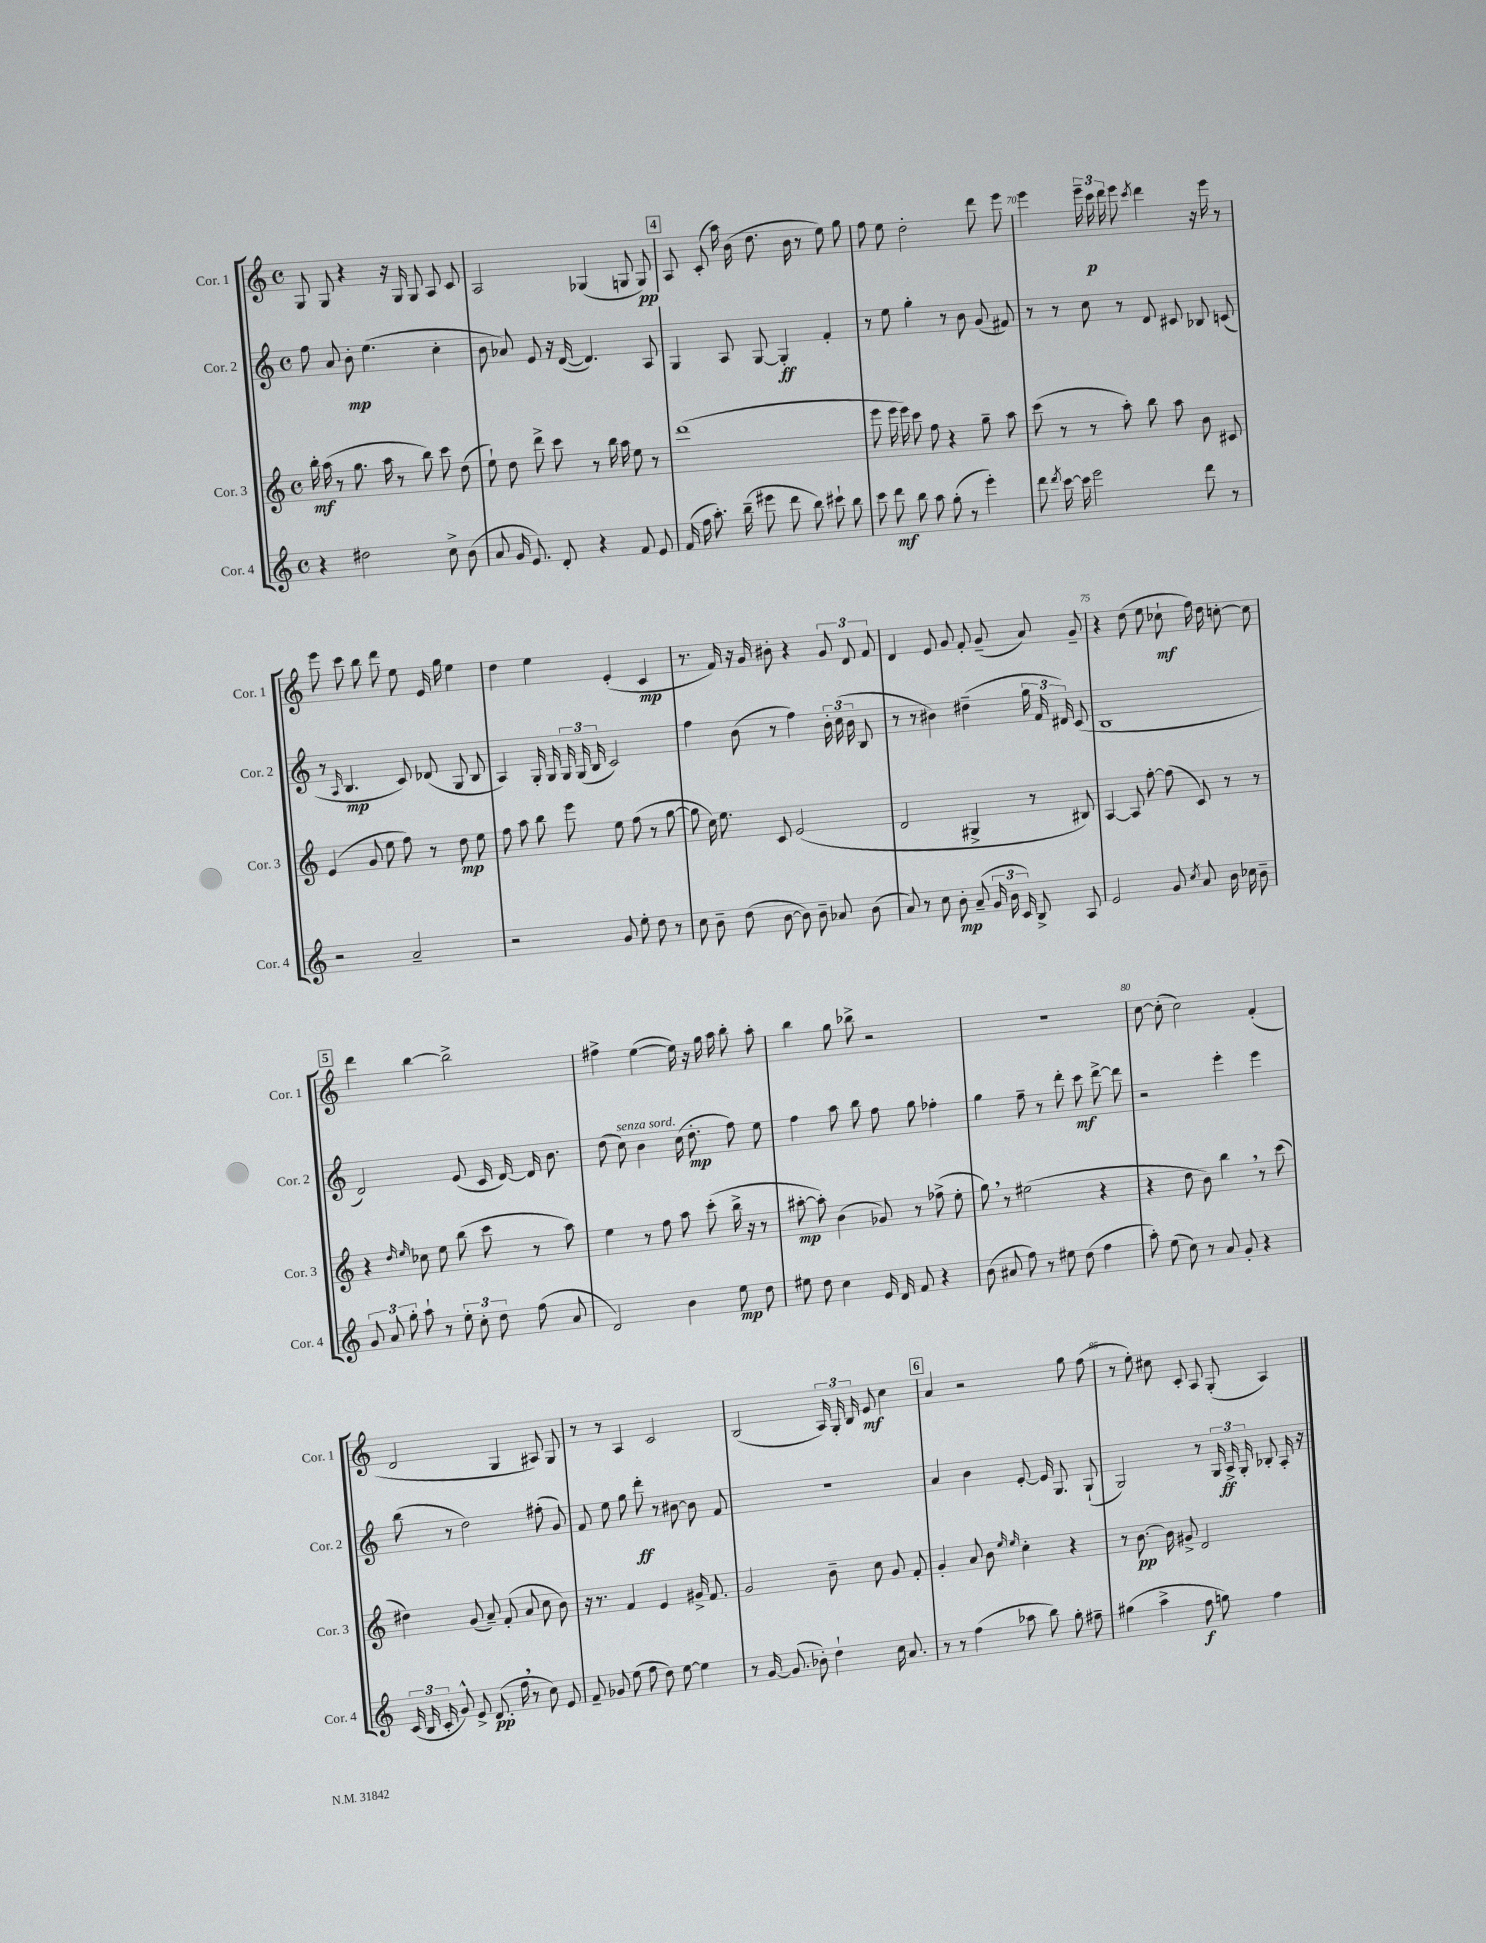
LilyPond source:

<<
\new StaffGroup <<
\new Staff = "s0" \with { instrumentName = "Cor. 1" shortInstrumentName = "Cor. 1" } {
    \clef treble \key c \major \defaultTimeSignature \time 4/4
    \autoBeamOff g8 g8 r4 r16 g16 g8 a8 c'8 |
    a2 ges4( g8 g8\pp) |
    \mark \markup { \box "4" } a8 c'8-.( a''16) b'16( d''8. b'16 r8 e''8) g''8 |
    f''8 e''8 d''2-. d'''8 e'''8 |
    e'''4 \tuplet 3/2 { e'''16-- c'''16\p d'''16 } e'''8 \acciaccatura { c'''8 } d'''4 r16 e'''16 r8 |
    e'''8 c'''8 b''8 d'''8 e''8 e'16 g''16 e''4 |
    d''4 e''4 e'4-.( c'4\mp |
    r8. f'16) r16 g'16 bis'8-. r4 \tuplet 3/2 { g'8 d'8 f'8 } |
    d'4 e'8 g'8 f'8-. g'8--( a'8) g'8-- |
    r4 d''8( e''8 ces''8-!\mf f''16) d''16 c''8~-. c''8 |
    \mark \markup { \box "5" } d'''4 b''4~ b''2-> |
    fis''4-> e''4~( e''16) r16 g''16 a''16 b''8-. a''8-. |
    b''4 g''8 bes''8-> r2 |
    R1 |
    c''8~ c''8-.( c''2) f'4-.( |
    d'2 g4 ais8) g8 |
    r8 r8 a4 c'2 |
    b2( \tuplet 3/2 { a16) g16-. b16 } e'8\mf c''4 |
    \mark \markup { \box "6" } a'4 r2 g''8 f''8( |
    r8 e''8-.) cis''8 c'8-. a8 g8-.( a4) \bar "|." |
}
\new Staff = "s1" \with { instrumentName = "Cor. 2" shortInstrumentName = "Cor. 2" } {
    \clef treble \key c \major \defaultTimeSignature \time 4/4
    \autoBeamOff f''8 a'8 b'8-.\mp e''4.( c''4-. |
    b'8 aes'8) e'8 r16 d'16~( d'4.) a8 |
    \mark \markup { \box "4" } g4 a8 g8~ g4-.\ff f'4-. |
    r8 e''8 g''4-. r8 b'8 g'8( fis'8) |
    r8 r8 c''8 r8 d'8 cis'8 bes8 c'8( |
    r8 \grace { a16 } b4.\mp c'8) des'8( g8 b8 |
    a4) g16-. g16 \tuplet 3/2 { g16 g16( b16 } c'2) |
    f''4 b'8( r8 f''4) \tuplet 3/2 { b'16-. c''16( b'16 } b8 |
    r8 r8 bis'4) dis''4--( \tuplet 3/2 { g''16 f'16 dis'16) } c'8( |
    b1 |
    \mark \markup { \box "5" } d'2) e'8( c'16 d'16~) d'16 b'8. |
    d''8( c''8^\markup { \italic "senza sord." }) b'4 c''16( d''8.-.\mp f''8) e''8 |
    f''4 a''8 b''8 f''8 g''8 fes''4-. |
    g''4 f''8-- r8 d'''8-. c'''8\mf d'''8~-> d'''8 |
    r2 e'''4-. e'''4 |
    b''8( r8 d''2) fis''8-.( g'8) |
    f'8 e''8 g''8 d'''8-.\ff r8 bis'8~ bis'8 f'8 |
    R1 |
    \mark \markup { \box "6" } a'4 b'4 e'8~-. e'16 g8. g8-!( |
    g2) r8 \tuplet 3/2 { g16 a16->\ff g16-. } bes8-. a16-. r16 \bar "|." |
}
\new Staff = "s2" \with { instrumentName = "Cor. 3" shortInstrumentName = "Cor. 3" } {
    \clef treble \key c \major \defaultTimeSignature \time 4/4
    \autoBeamOff b''16-.\mf a''16( r8 g''8. a''16 r8 b''8) c'''8 d''8( |
    e''8-!) d''8 d'''8-> c'''8 r8 b''16 a''16 e''8 r8 |
    \mark \markup { \box "4" } d'''1( |
    e'''8 e'''16 e'''16) c'''8 f''8 r4 g''8-- a''8 |
    c'''8( r8 r8 a''8-.) b''8 a''8 b'8 cis'8 |
    e'4( g'8 e''8 f''8) r8 d''8\mp e''8 |
    f''8 a''8 b''8 e'''8 e''8 f''8( r8 g''8~ |
    g''8 c''16) e''8. c'8 e'2( |
    d'2 gis4-> r8 bis8) |
    a4~ a8 f''8~-. f''8( c'8) r8 r8 |
    \mark \markup { \box "5" } r4 \grace { d''16 e''16 } ces''8 e''8 b''8( c'''8 r8 a''8) |
    e''4 r8 f''8 a''8 c'''8-.( b''16-> r16 r8 |
    ais''8~-.\mp ais''8-.) b'4( ges'8) r8 fes''8->( e''8-. |
    g''8) \breathe r8 eis''2( r4 |
    r4 d''8 b'8) b''4 \breathe r8 c'''8( |
    dis''4) g'8( a'8--) f'8-.( a'8 c''8 b'8) |
    r16 r8. f'4 e'4 gis'16-> f'8. |
    g'2 b'8-- c''8 g'8 f'8-. |
    \mark \markup { \box "6" } g'4-. a'8 b'8 \grace { e''16 e''16 } c''4-. r4 |
    r8 b'8.~\pp b'16 gis'8-> d'2 \bar "|." |
}
\new Staff = "s3" \with { instrumentName = "Cor. 4" shortInstrumentName = "Cor. 4" } {
    \clef treble \key c \major \defaultTimeSignature \time 4/4
    \autoBeamOff r4 dis''2 c''8-> b'8( |
    a'8 g'16 e'8.) d'8-. r4 f'8 e'8 |
    \mark \markup { \box "4" } f'16( f''16 a''8.-.) b''16--( eis'''8 d'''8 b''8) cis'''8-! b''8 |
    c'''8 d'''8\mf b''8 a''8 g''8-.( r8 e'''4-.) |
    d'''8 \acciaccatura { d'''8 } c'''16~ c'''16 e'''2 d'''8 r8 |
    r2 a'2-- |
    r2 g'8 e''8-. d''8 r8 |
    c''8 b'8-- d''8( b'8~ b'8) b'8-- aes'8 b'8( |
    a'8) r8 c''8 b'8-.\mp a'8--( \tuplet 3/2 { g'16 b'16 c'16) } b8-> a8 |
    e'2 g'8 \acciaccatura { c''8 } a'8 b'16 ces''16 b'8-- |
    \mark \markup { \box "5" } \tuplet 3/2 { g'8 a'8 g''8-. } a''8-! r8 \tuplet 3/2 { e''8-. c''8-. d''8 } f''8( a'8 |
    d'2) b'4 e''8\mp d''8 |
    eis''8 d''8 c''4 e'16 d'16 f'8 r4 |
    b'8( ais'8 f''8) r8 eis''8 d''8( f''4 |
    a''8-.) e''8( c''8) r8 a'8 g'8-. r4 |
    \tuplet 3/2 { c'16( b16 c'16-. } g'8-^) e'8-> d'8.\pp( f''16 \breathe r8 c''8) e'8 |
    f'8-- ges'8 e''8( f''8 d''8) e''8~ e''4 |
    r8 g'16~ g'8.( bes'8-.) d''4-! c''16 a'8. |
    \mark \markup { \box "6" } r8 r8 f''4( aes''8 b''8) g''8-. fis''8-- |
    gis''4( a''4-> f''8\f g''8) f''4 \bar "|." |
}
>>
>>
\layout { \context { \Score currentBarNumber = #66 \override BarNumber.break-visibility = ##(#f #t #t) barNumberVisibility = #(every-nth-bar-number-visible 5) } }
